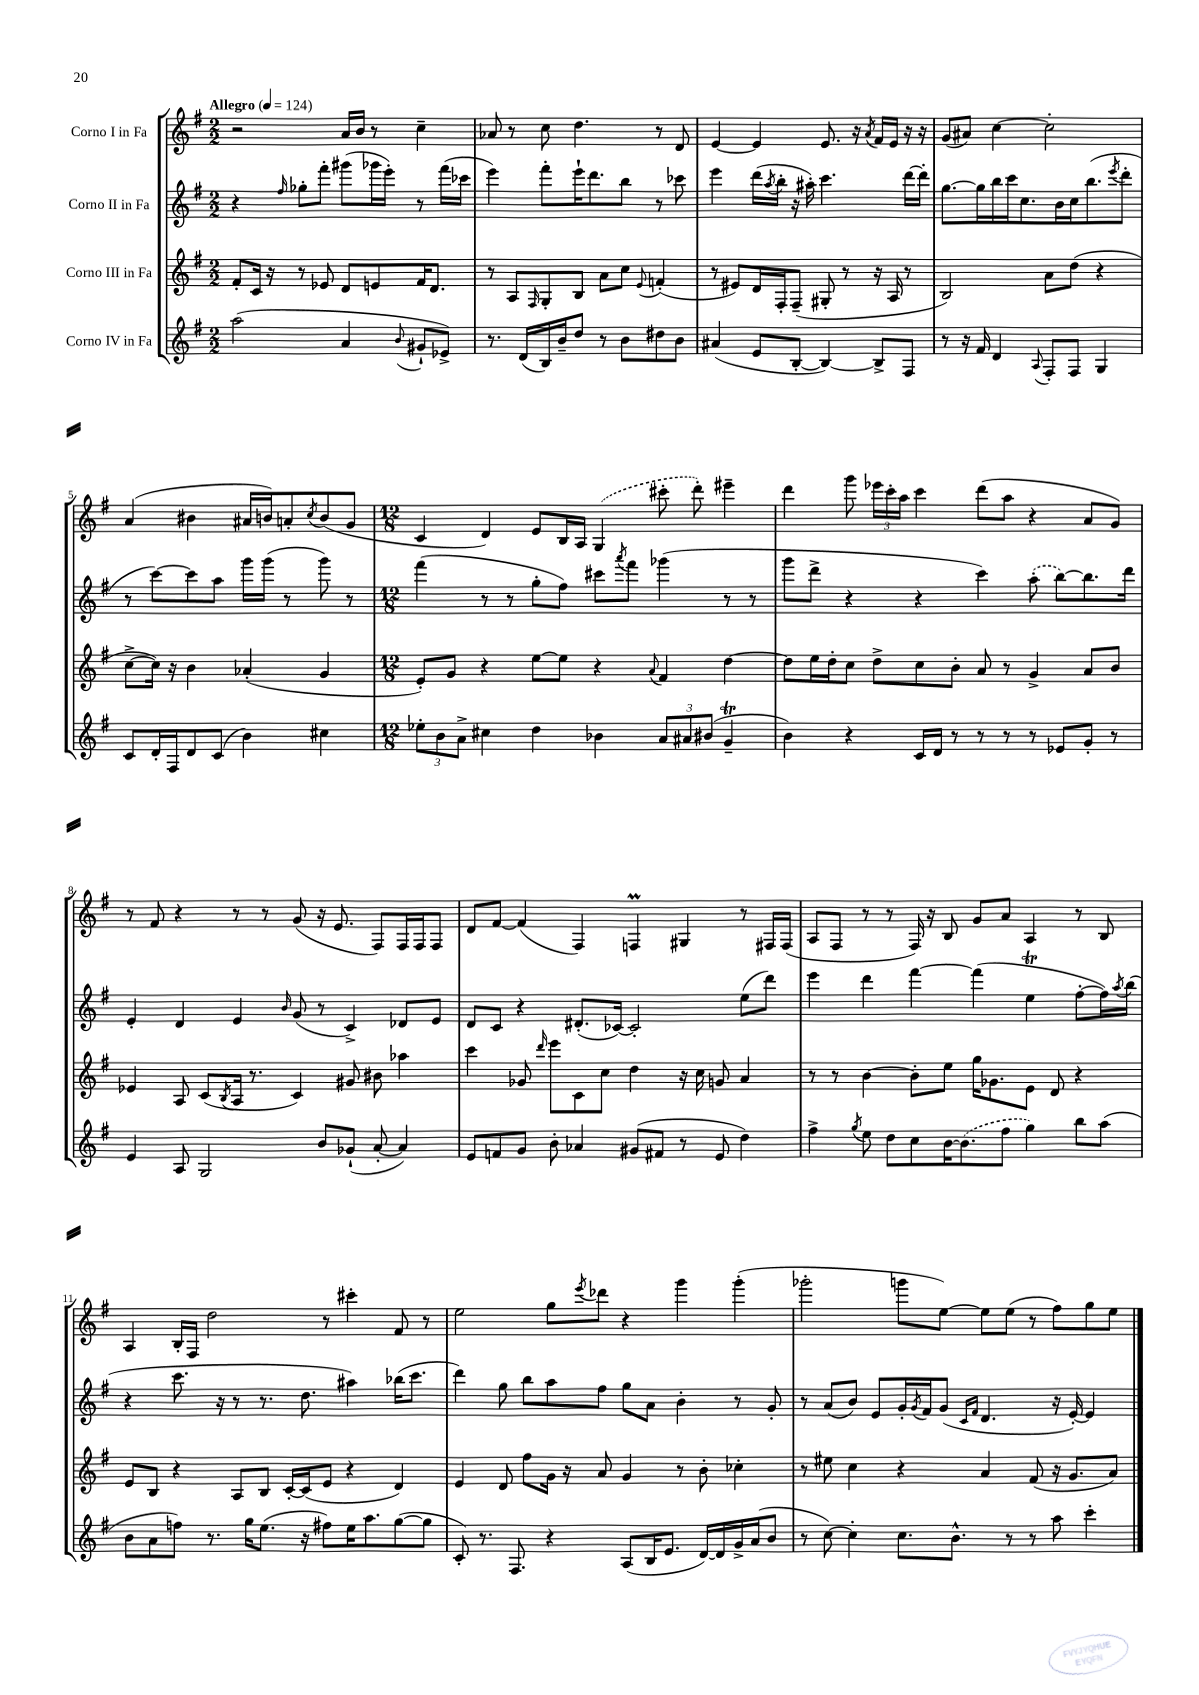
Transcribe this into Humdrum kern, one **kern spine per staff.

**kern	**kern	**kern	**kern
*staff4	*staff3	*staff2	*staff1
*clefG2	*clefG2	*clefG2	*clefG2
*k[f#]	*k[f#]	*k[f#]	*k[f#]
*M2/2	*M2/2	*M2/2	*M2/2
*MM124	*MM124	*MM124	*MM124
(2aa	8f#'	4r	2r
.	16c	.	.
.	16r	.	.
.	.	16qqff#	.
.	8r	8gg-'	.
.	8e-	8fff#'	.
4a	8d	(8ggg#	16a
.	.	.	16b
.	8e	16ggg-	8r
.	.	16eee')	.
8qqb	.	.	.
8g#`	16f#	8r	4cc~
.	8.d	.	.
8e-^)	.	(16fff#	.
.	.	16ccc-	.
=	=	=	=
8.r	8r	4eee)	8a-
.	8A	.	8r
(16d	.	.	.
.	16qqF#	.	.
16B)	8G'	8fff#'	8cc
16b~	.	.	.
8dd	8B	16eee`	4.dd
.	.	8.ddd	.
8r	8a	.	.
8b	8cc	8bb	.
.	8qqe	.	.
8dd#	(4f'	8r	8r
8b	.	8ccc-	8d
=	=	=	=
(4a#	8r	4eee	[4e
.	8e#)	.	.
8e	16d	(16ddd	4e]
.	.	8qaa	.
.	16F#'	16bb'	.
[8B'	(8F#~	16r	.
.	.	16aa#')	.
4B_)	8G#'	4.ccc	8.e
.	8r	.	.
.	.	.	16r
.	.	.	8qa
8B^]	16r	.	16f#
.	16A	.	16e
8F#	8r	[16ddd	16r
.	.	16ddd']	16r
=	=	=	=
8r	2B)	[8.gg	(8g
16r	.	.	8a#)
16f#	.	16gg]	.
4d	.	16bb	[4cc
.	.	16ccc	.
.	.	8.cc	.
8qqA	.	.	.
8F#'	8a	.	2cc']
.	.	16b	.
8F#	(8dd	16cc	.
.	.	(8.bb	.
4G	4r	.	.
.	.	8qeee	.
.	.	8ddd'	.
=	=	=	=
8c	[8cc^	8r	(4a
16d'	16cc])	[8ccc)	.
16F#	16r	.	.
8d	4b	8ccc]	4b#
(8c	.	8aa	.
4b)	(4a-'	16ggg	16a#
.	.	(16ggg	16b)
.	.	8r	8a'
.	.	.	8qcc
4cc#	4g	8ggg)	(8b
.	.	8r	8g
=	=	=	=
*M12/8	*M12/8	*M12/8	*M12/8
12ee-'	8e')	(4fff#	4c
12b	.	.	.
.	8g	.	.
12a^	.	.	.
4cc#	4r	8r	4d)
.	.	8r	.
4dd	[8ee	8gg'	8e
.	8ee]	8ff#)	16B
.	.	.	16A
4b-	4r	8ccc#	(4G
.	.	8qaaa	.
.	.	8fff#	.
.	8qqa	.	.
12a	4f#	(4ggg-	8ccc#'
12a#	.	.	.
.	.	.	8ddd')
(12b#	.	.	.
4g~	[4dd	8r	4eee#~
.	.	8r	.
=	=	=	=
4b)	8dd]	8ggg	4ddd
.	16ee	8ddd^	.
.	16dd'	.	.
4r	8cc	4r	8ggg
.	8dd^	.	24eee-
.	.	.	24ccc'
.	.	.	24aa
16c	8cc	4r	4ccc
16d	.	.	.
8r	8b'	.	.
8r	8a	4ccc)	(8ddd
8r	8r	.	8aa
8r	4g^	(8aa'	4r
8e-	.	[8bb)	.
8g'	8a	8.bb]	8a
8r	8b	.	8g)
.	.	16ddd	.
=	=	=	=
4e	4e-	4e'	8r
.	.	.	8f#
8A	8A	4d	4r
2G	(8c	.	.
.	8qB	.	.
.	16A	4e	8r
.	8.r	.	.
.	.	.	8r
.	.	16qqb	.
.	4c)	(8g	(8g
8b	.	8r	16r
.	.	.	8.e
(8g-`	8g#	4c^)	.
[8a'	8b#	.	8F#)
4a])	4aa-	8d-	16F#
.	.	.	16F#
.	.	8e	8F#
=	=	=	=
8e	4ccc	8d	8d
8f	.	8c	[8f#
8g	8g-	4r	(4f#]
.	16qqddd	.	.
8b'	8eee	.	.
4a-	8c	(8.d#'	4F#)
.	8cc	.	.
.	.	[16c-)	.
(8g#	4dd	2c-']	4F
8f#	.	.	.
8r	16r	.	4G#
.	16cc	.	.
8e	8g	.	.
4dd)	4a	(8ee	8r
.	.	8ddd)	16F#
.	.	.	(16F#
=	=	=	=
4ff#^	8r	4eee	8A
.	8r	.	8F#
8qgg	.	.	.
8ee	[4b	4ddd	8r
8dd	.	.	8r
8cc	8b']	[4fff#	16F#)
.	.	.	16r
[16b	8ee	.	8B
(8.b]	.	.	.
.	16gg	(4fff#]	8g
.	8.g-	.	.
8ff#	.	.	8a
4gg)	8e	4ee	4A
.	8d	.	.
8bb	4r	[8ff#'	8r
(8aa	.	16ff#])	8B
.	.	8qaa	.
.	.	(16bb	.
=	=	=	=
8b	8e	4r	4A
8a	8B	.	.
8ff)	4r	8.ccc	16B'
.	.	.	16F#
8.r	.	.	2dd
.	.	16r	.
.	8A	8r	.
16gg	.	.	.
(8.ee	8B	8.r	.
.	[16c'	.	.
16r	(16c]	8.dd	.
8ff#)	8e	.	8r
16ee	4r	4aa#)	4ccc#'
8.aa	.	.	.
([8gg	4d)	(16bb-	8f#
.	.	8.ccc	.
8gg]	.	.	8r
=	=	=	=
8c')	4e	4ddd)	2ee
8.r	.	.	.
.	8d	8gg	.
8.F#	.	.	.
.	8ff#	8bb	.
4r	16g	8aa	8gg
.	16r	.	.
.	.	.	8qeee
.	8a	8ff#	8ddd-
(8A	4g	8gg	4r
16B	.	8a	.
8.e	.	.	.
.	8r	4b'	4ggg
[16d)	8b'	.	.
16d]	.	.	.
16g^	4cc-'	8r	(4ggg'
(16a	.	.	.
8b	.	8g'	.
=	=	=	=
8r	8r	8r	2ggg-'
[8cc)	8ee#	(8a	.
4cc']	4cc	8b)	.
.	.	8e	.
8.cc	4r	16g'	8ggg
.	.	8qg	.
.	.	16f#	.
.	.	(8g	[8ee)
8.b^^	.	.	.
.	.	16qqc	.
.	.	16qqf#	.
.	4a	4.d	8ee]
8r	.	.	(8ee
8r	(8f#	.	8r
8aa	16r	16r	8ff#)
.	8.g	[16e')	.
4ccc'	.	4e]	8gg
.	8a)	.	8ee
==	==	==	==
*-	*-	*-	*-
